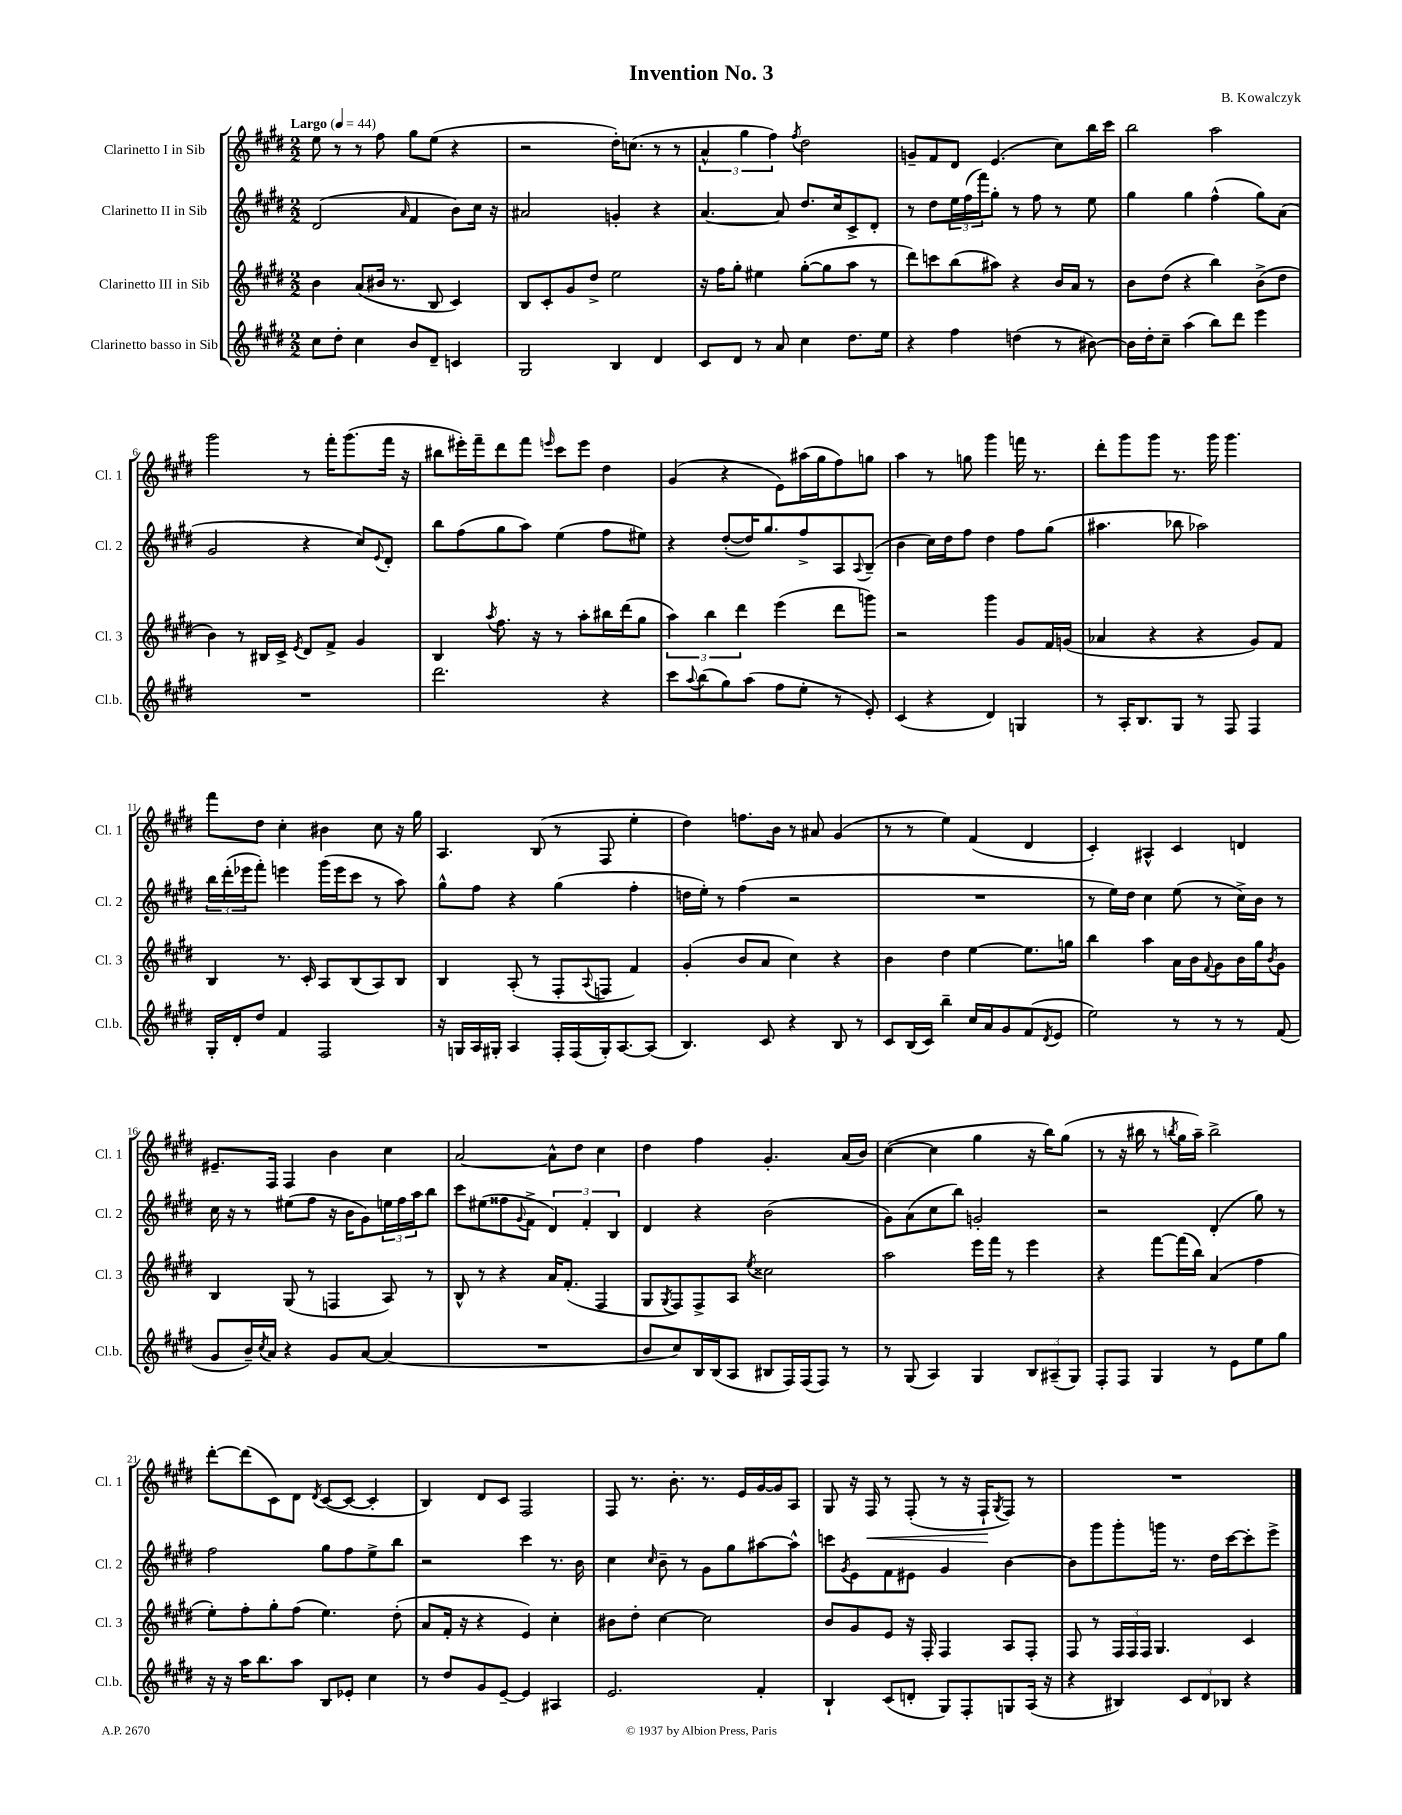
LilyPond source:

\header { title = "Invention No. 3" composer = "B. Kowalczyk" }
<<
\new StaffGroup <<
\new Staff = "s0" \with { instrumentName = "Clarinetto I in Sib" shortInstrumentName = "Cl. 1" } {
    \clef treble \key e \major \numericTimeSignature \time 2/2 \tempo "Largo" 4 = 44
    e''8 r8 r8 fis''8 gis''8 e''8( r4 |
    r2 dis''16-.) c''8.( r8 r8 |
    \tuplet 3/2 { a'4-^ gis''4 fis''4) } \acciaccatura { fis''8 } dis''2 |
    g'8-- fis'8 dis'8 e'4.( cis''8) b''16 cis'''16 |
    b''2 a''2 |
    gis'''2 r8 fis'''16-. gis'''8.( fis'''16 r16 |
    bis''8 eis'''16-.) fis'''16-- dis'''8 fis'''8 \grace { e'''16 } cis'''8 e'''8 dis''4 |
    gis'4( r4 e'8) ais''16( gis''16 fis''8) g''8 |
    a''4 r8 g''8 gis'''4 f'''16 r8. |
    dis'''8-. gis'''8 gis'''8 r8. gis'''16 gis'''4. |
    fis'''8 dis''8 cis''4-. bis'4 cis''8 r16 gis''16 |
    a4. b8( r8 fis8 e''4-. |
    dis''4) f''8. b'16 r8 ais'8 gis'4( |
    r8 r8 e''4) fis'4( dis'4 |
    cis'4-.) ais4-^ cis'4 d'4 |
    eis'8.-- fis16 fis4 b'4 cis''4 |
    a'2~ a'8-^ dis''8 cis''4 |
    dis''4 fis''4 gis'4.-. a'16( b'16) |
    cis''4~( cis''4 gis''4 r16 b''16) gis''8( |
    r8 r16 bis''16 r8 \acciaccatura { b''8 } gis''16 a''16--) b''2-> |
    dis'''8~-. dis'''8( cis'8) dis'8 \acciaccatura { dis'8 } cis'8~( cis'8~ cis'4-. |
    b4) dis'8 cis'8 fis2 |
    fis8 r8. b'8.-. r8. e'16 gis'16~ gis'16 a8 |
    gis8 r16 fis16\< r8 fis8-.( r8 r16 fis16-!\! \acciaccatura { gis8 } fis8) r8 |
    R1 \bar "|." |
}
\new Staff = "s1" \with { instrumentName = "Clarinetto II in Sib" shortInstrumentName = "Cl. 2" } {
    \clef treble \key e \major \numericTimeSignature \time 2/2
    dis'2( \grace { a'16 } fis'4 b'8) cis''16 r16 |
    ais'2 g'4-. r4 |
    a'4.~ a'8 dis''8. cis''16 cis'8-> dis'8-. |
    r8 dis''8 \tuplet 3/2 { e''16 fis''16( fis'''16) } gis''8-. r8 fis''8 r8 e''8 |
    gis''4 gis''4 fis''4-^( gis''8) a'8( |
    gis'2 r4 cis''8) \appoggiatura { e'8 } dis'8-. |
    b''8 fis''8( gis''8 a''8) e''4( fis''8 eis''8) |
    r4 dis''8~-.( dis''16) gis''8. fis''8-> a8 \appoggiatura { a8 } b8--( |
    b'4 cis''16) dis''16 fis''8 dis''4 fis''8 gis''8( |
    ais''4. bes''8 aes''2) |
    \tuplet 3/2 { b''16 dis'''16-.( ees'''16 } fis'''8-.) e'''4 gis'''16( e'''16 cis'''8 r8 a''8) |
    gis''8-^ fis''8 r4 gis''4( fis''4-. |
    d''16 e''16-.) r8 fis''4( r2 |
    R1 |
    r8 e''16) dis''16 cis''4 e''8( r8 cis''16->) b'16 r8 |
    cis''16 r16 r8 eis''8( fis''8 r16 b'16 gis'8) \tuplet 3/2 { e''16 fis''16 a''16 } b''8 |
    cis'''8 eis''8( fisis''8 \appoggiatura { gis'8 } fis'8-> \tuplet 3/2 { dis'4) fis'4-. b4 } |
    dis'4 r4 b'2( |
    gis'8) a'8( cis''8 b''8) g'2-. |
    r2 dis'4-.( gis''8) r8 |
    fis''2 gis''8 fis''8 e''8-> b''8 |
    r2 cis'''4 r8. b'16 |
    cis''4 \grace { cis''16 } b'8-- r8 gis'8 gis''8 ais''8~ ais''8-^ |
    c'''8 \acciaccatura { gis'8 } e'8 fis'8 eis'8 gis'4 b'4~ |
    b'8 gis'''8 gis'''8-. g'''16 r8. dis''16 cis'''16~ cis'''8-. e'''8-> \bar "|." |
}
\new Staff = "s2" \with { instrumentName = "Clarinetto III in Sib" shortInstrumentName = "Cl. 3" } {
    \clef treble \key e \major \numericTimeSignature \time 2/2
    b'4 a'8( bis'16 r8. b8 cis'4) |
    b8 cis'8-. gis'8 dis''8-> e''2 |
    r16 fis''16 gis''8-. eis''4 gis''8~-.( gis''8 a''8 r8 |
    dis'''8) c'''8 b''8( ais''8) r4 b'16 a'16 r8 |
    b'8 dis''8( r4 b''4) b'8->( dis''8 |
    b'4) r8 bis16 cis'16-> \acciaccatura { e'8 } dis'8 fis'8-> gis'4 |
    b4 \acciaccatura { a''8 } fis''8. r16 r8 a''8-. bis''16 dis'''16( gis''8 |
    \tuplet 3/2 { a''4) b''4 dis'''4 } e'''4( dis'''8 g'''8) |
    r2 gis'''4 gis'8 fis'16 g'16( |
    aes'4 r4 r4 gis'8) fis'8 |
    b4 r8. cis'16-. a8 b8( a8) b8 |
    b4 a8-.( r8 fis8-. \appoggiatura { a8 } f8 fis'4) |
    gis'4-.( b'8 a'8 cis''4) r4 |
    b'4 dis''4 e''4~ e''8. g''16 |
    b''4 a''4 a'16 b'16 \appoggiatura { fis'8 } gis'8 b'16 gis''16 \acciaccatura { b'8 } gis'8 |
    b4 gis8( r8 f4 a8) r8 |
    b8-^ r8 r4 a'16 fis'8.-.( fis4 |
    gis8 \acciaccatura { gis8 } fis8) fis8-> a8 \acciaccatura { e''8 } cisis''2 |
    a''2 e'''16 fis'''16 r8 e'''4 |
    r4 fis'''8~ fis'''16( b''16) a'4( fis''4 |
    e''8-.) fis''8-. gis''8-. fis''8( e''4.) dis''8-.( |
    a'8 fis'16-. r16 r4 e'4) cis''4-. |
    bis'8 dis''8-. cis''4~ cis''2 |
    b'8 gis'8 e'8 r16 fis16-. fis4 a8 fis8-. |
    fis8 r8 \tuplet 3/2 { fis16 fis16 fis16 } gis4. cis'4 \bar "|." |
}
\new Staff = "s3" \with { instrumentName = "Clarinetto basso in Sib" shortInstrumentName = "Cl.b." } {
    \clef treble \key e \major \numericTimeSignature \time 2/2
    cis''8 dis''8-. cis''4 b'8 dis'8-- c'4 |
    gis2 b4 dis'4 |
    cis'8 dis'8 r8 a'8 cis''4 dis''8. e''16 |
    r4 fis''4 d''4( r8 bis'8~) |
    bis'16 dis''16-. cis''8-- a''4( b''8) dis'''8 e'''4 |
    R1 |
    dis'''2. r4 |
    cis'''8 \appoggiatura { a''8 } b''8( gis''8) a''8( fis''8 e''8-. r8 e'8-.) |
    cis'4( r4 dis'4) g4 |
    r8 a16-. b8. gis8 r8 fis8 fis4 |
    gis16-. dis'16-. dis''8 fis'4 fis2 |
    r16 g16 a16 gis16-. a4 fis16-. fis16( gis16-.) a8.~ a8( |
    b4.) cis'8 r4 b8 r8 |
    cis'8 b16( cis'16) b''4-- cis''16 a'16 gis'8 fis'8( \acciaccatura { dis'8 } e'8 |
    e''2) r8 r8 r8 fis'8( |
    gis'8 b'16--) \acciaccatura { cis''8 } a'16 r4 gis'8 a'8~ a'4( |
    R1 |
    b'8 cis''8) b16 b16( a8 bis8 fis16) fis16( fis8) r8 |
    r8 gis8( a4) gis4 \tuplet 3/2 { b8 ais8--( gis8) } |
    fis8-. fis8 gis4 r8 e'8 e''8 gis''8 |
    r16 r16 a''16 b''8. a''8 b8 ees'8-. cis''4 |
    r8 dis''8 gis'8 e'8~-- e'4 ais4 |
    e'2. fis'4-. |
    b4-! cis'8( d'8-. gis8) fis8-. g8 a16( r16 |
    r4 bis4) \tuplet 3/2 { cis'8 dis'8 bes8 } r4 \bar "|." |
}
>>
>>
